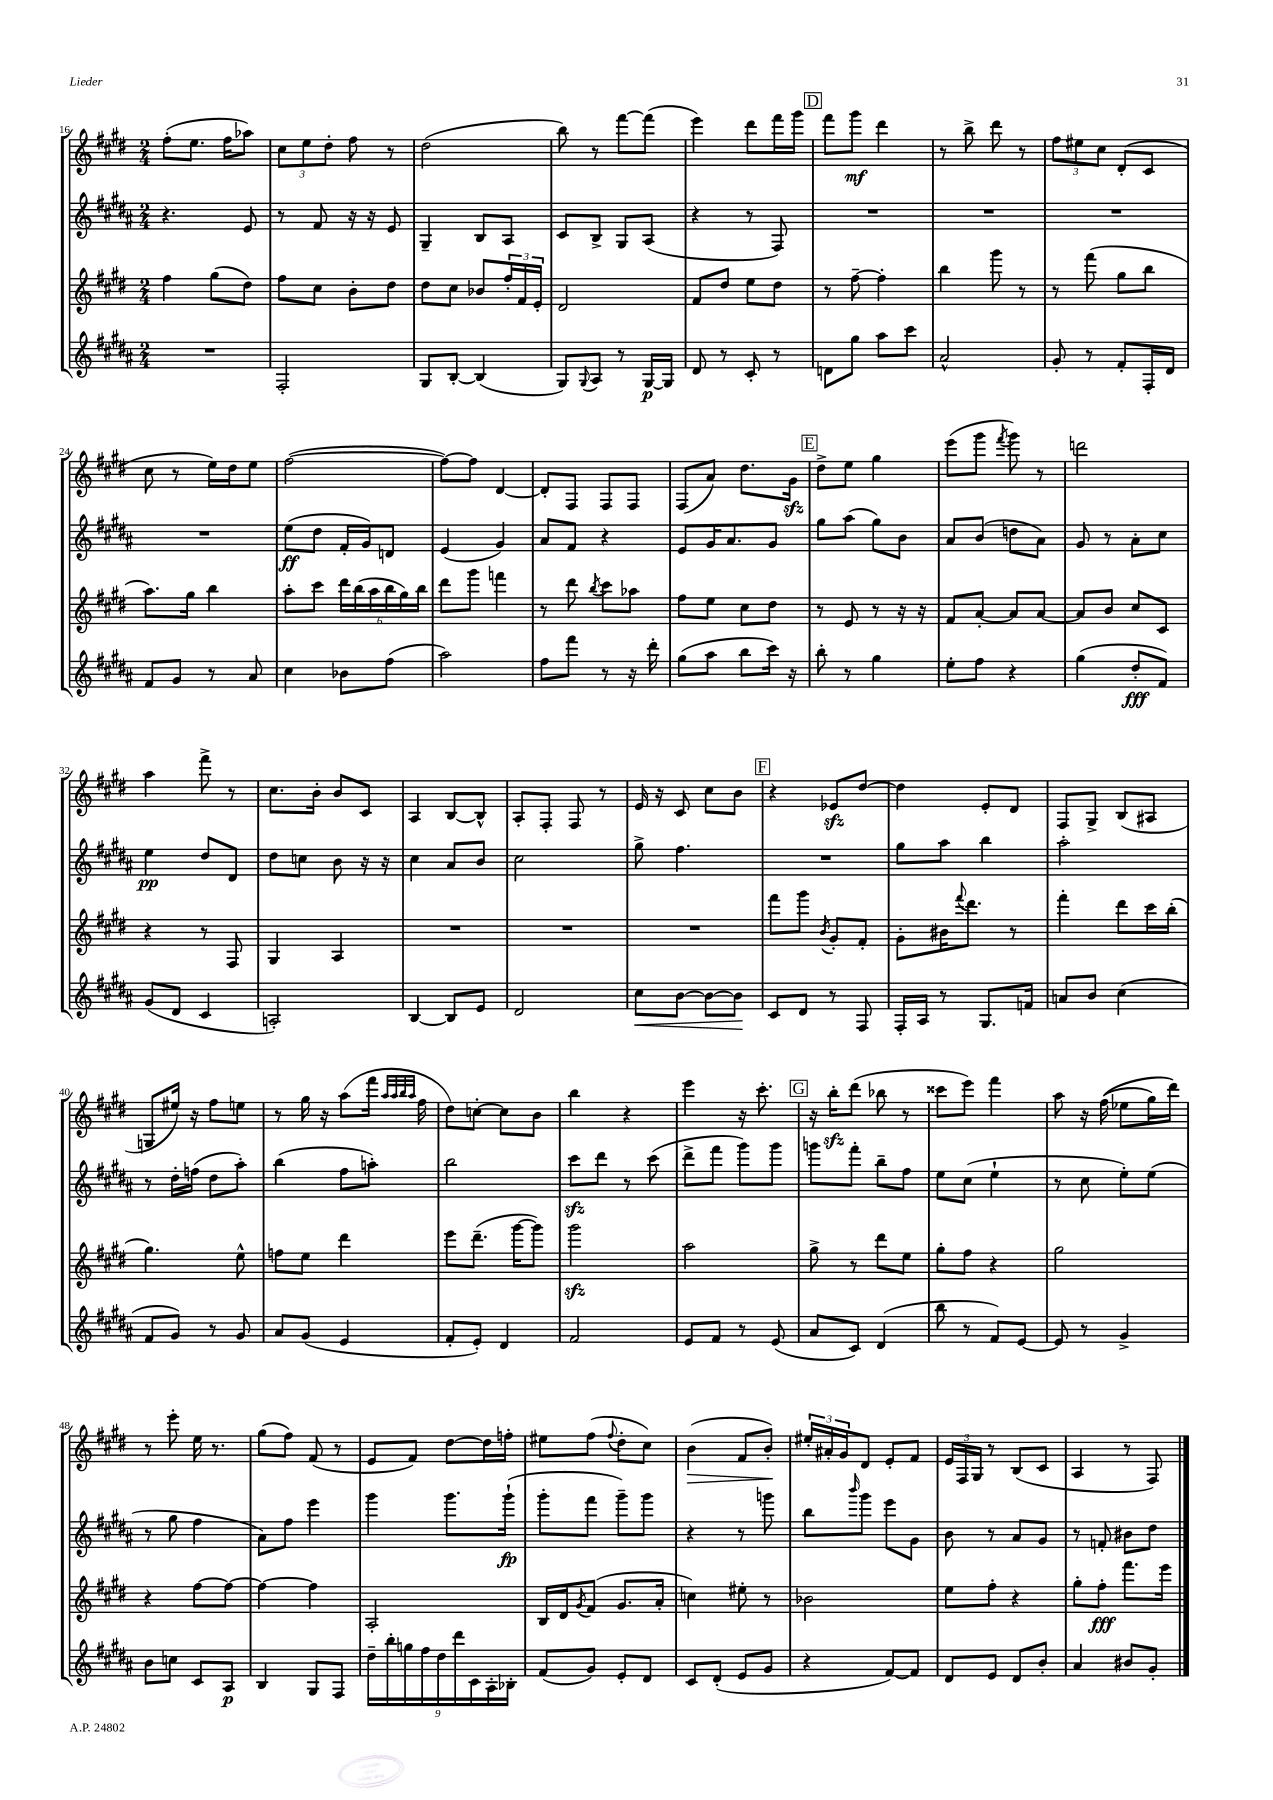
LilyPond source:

<<
\new StaffGroup <<
\new Staff = "s0" {
    \clef treble \key e \major \numericTimeSignature \time 2/4
    fis''8-.( e''8. fis''16 aes''8) |
    \tuplet 3/2 { cis''8 e''8 dis''8-. } fis''8 r8 |
    dis''2( |
    b''8) r8 fis'''8~ fis'''8( |
    e'''4) dis'''8 fis'''16 gis'''16 |
    \mark \markup { \box "D" } fis'''8 gis'''8\mf dis'''4 |
    r8 b''8-> dis'''8 r8 |
    \tuplet 3/2 { fis''8 eis''8 cis''8 } dis'8-.( cis'8 |
    cis''8 r8 e''16) dis''16 e''8 |
    fis''2~( |
    fis''8~) fis''8 dis'4~ |
    dis'8-. fis8 fis8 fis8 |
    fis8( a'8) dis''8. gis'16\sfz |
    \mark \markup { \box "E" } dis''8-> e''8 gis''4 |
    e'''8( gis'''8 \acciaccatura { fis'''8 } gis'''8) r8 |
    d'''2 |
    a''4 fis'''8-> r8 |
    cis''8. b'16-. b'8 cis'8 |
    a4 b8~ b8-^ |
    a8-. fis8-. fis8 r8 |
    e'16 r16 cis'8 cis''8 b'8 |
    \mark \markup { \box "F" } r4 ees'8\sfz dis''8~ |
    dis''4 e'8-. dis'8 |
    fis8 gis8-> b8( ais8 |
    g8 eis''16) r16 fis''8 e''8 |
    r8 gis''16 r16 a''8( fis'''16 \grace { a''32 a''32 b''32 a''32 } fis''16 |
    dis''8) c''8~-. c''8 b'8 |
    b''4 r4 |
    e'''4 r16 cis'''8.-. |
    \mark \markup { \box "G" } r16 b''16-.\sfz dis'''8( bes''8 r8 |
    cisis'''8 e'''8) fis'''4 |
    a''8 r16 fis''16(\( ees''8 gis''16) dis'''16\) |
    r8 e'''8-. e''16 r8. |
    gis''8( fis''8) fis'8( r8 |
    e'8 fis'8) dis''8~ dis''16 f''16-. |
    eis''8 fis''8( \appoggiatura { fis''8 } dis''8-. cis''8) |
    b'4\>( fis'8 b'8-.\!) |
    \tuplet 3/2 { eis''16-. ais'16-. gis'16 } dis'8 e'8-. fis'8 |
    \tuplet 3/2 { e'16 fis16 gis16 } r8 b8( cis'8 |
    a4 r8 fis8) \bar "|." |
}
\new Staff = "s1" {
    \clef treble \key b \major \numericTimeSignature \time 2/4
    r4. e'8 |
    r8 fis'8 r16 r16 e'8 |
    gis4-- b8 ais8 |
    cis'8 b8-> gis8 ais8( |
    r4 r8 fis8) |
    \mark \markup { \box "D" } R2 |
    R2 |
    R2 |
    R2 |
    e''8\ff( dis''8 fis'16-. gis'16) d'8 |
    e'4( gis'4) |
    ais'8 fis'8 r4 |
    e'8 gis'16 ais'8. gis'8 |
    \mark \markup { \box "E" } gis''8 ais''8( gis''8) b'8 |
    ais'8 b'8( d''8 ais'8) |
    gis'8 r8 ais'8-. cis''8 |
    e''4\pp dis''8 dis'8 |
    dis''8 c''8 b'8 r16 r16 |
    cis''4 ais'8 b'8 |
    cis''2 |
    gis''8-> fis''4. |
    \mark \markup { \box "F" } R2 |
    gis''8 ais''8 b''4 |
    ais''2-. |
    r8 dis''16-. f''16( dis''8 ais''8-.) |
    b''4( fis''8 a''8-.) |
    b''2 |
    cis'''8\sfz dis'''8 r8 cis'''8( |
    dis'''8-> fis'''8 gis'''8) gis'''8 |
    \mark \markup { \box "G" } g'''8 fis'''8-. b''8-- fis''8 |
    e''8 cis''8( e''4-! |
    r8 cis''8 e''8-.) e''8( |
    r8 gis''8 fis''4 |
    ais'8) fis''8 e'''4 |
    gis'''4 gis'''8. gis'''16-!\fp( |
    gis'''8-. fis'''8 gis'''8--) gis'''8 |
    r4 r8 g'''8 |
    b''8 \grace { b'''16 } gis'''8 e'''8 gis'8 |
    b'8 r8 ais'8 gis'8 |
    r8 f'8-. bis'8 dis''8 \bar "|." |
}
\new Staff = "s2" {
    \clef treble \key e \major \numericTimeSignature \time 2/4
    fis''4 gis''8( dis''8) |
    fis''8 cis''8 b'8-. dis''8 |
    dis''8 cis''8 bes'8 \tuplet 3/2 { fis''16-. fis'16 e'16-. } |
    dis'2 |
    fis'8 dis''8 e''8 dis''8 |
    \mark \markup { \box "D" } r8 fis''8~-- fis''4-. |
    b''4 gis'''8 r8 |
    r8 fis'''8( gis''8 b''8 |
    a''8.) gis''16 b''4 |
    a''8-. cis'''8 \tuplet 6/4 { dis'''16 b''16( a''16 b''16 gis''16) b''16 } |
    dis'''8 gis'''8 f'''4 |
    r8 dis'''8 \acciaccatura { b''8 } cis'''8 aes''8 |
    fis''8 e''8 cis''8 dis''8 |
    \mark \markup { \box "E" } r8 e'8 r8 r16 r16 |
    fis'8 a'8~-. a'8 a'8~ |
    a'8 b'8 cis''8 cis'8 |
    r4 r8 fis8 |
    gis4 a4 |
    R2 |
    R2 |
    R2 |
    \mark \markup { \box "F" } fis'''8 gis'''8 \acciaccatura { b'8 } gis'8-. fis'8-. |
    gis'8-. bis'16 \appoggiatura { fis'''8 } dis'''8. r8 |
    fis'''4-. dis'''8 cis'''16 b''16-.( |
    gis''4.) e''8-^ |
    f''8 e''8 dis'''4 |
    e'''8 dis'''8.--( gis'''16~ gis'''8) |
    gis'''2\sfz |
    a''2 |
    \mark \markup { \box "G" } gis''8-> r8 dis'''8 e''8 |
    gis''8-. fis''8 r4 |
    gis''2 |
    r4 fis''8~ fis''8~ |
    fis''4~ fis''4 |
    a2-. |
    b16 dis'16 \acciaccatura { gis'8 } fis'8( gis'8. a'16-. |
    c''4) eis''8-. r8 |
    bes'2 |
    e''8 fis''8-. r4 |
    gis''8-. fis''8-.\fff fis'''8. e'''16 \bar "|." |
}
\new Staff = "s3" {
    \clef treble \key b \major \numericTimeSignature \time 2/4
    R2 |
    fis2-. |
    gis8 b8~-. b4( |
    gis8) \appoggiatura { gis8 } ais8 r8 gis16~\p gis16 |
    dis'8 r8 cis'8-. r8 |
    \mark \markup { \box "D" } d'8 gis''8 ais''8 cis'''8 |
    ais'2-^ |
    gis'8-. r8 fis'8-. fis16-. dis'16 |
    fis'8 gis'8 r8 ais'8 |
    cis''4 bes'8 fis''8( |
    ais''2) |
    fis''8 fis'''8 r8 r16 dis'''16-. |
    gis''8( ais''8 b''8 cis'''16) r16 |
    \mark \markup { \box "E" } b''8-. r8 gis''4 |
    e''8-. fis''8 r4 |
    gis''4( dis''8-.\fff fis'8) |
    gis'8( dis'8 cis'4 |
    a2-.) |
    b4~ b8 e'8 |
    dis'2 |
    cis''8\< b'8~ b'8~ b'8\! |
    \mark \markup { \box "F" } cis'8 dis'8 r8 fis8 |
    fis16-. ais16 r8 gis8. f'16 |
    a'8 b'8 cis''4( |
    fis'8 gis'8) r8 gis'8 |
    ais'8 gis'8( e'4 |
    fis'8-. e'8-.) dis'4 |
    fis'2 |
    e'8 fis'8 r8 e'8( |
    \mark \markup { \box "G" } ais'8 cis'8) dis'4( |
    b''8 r8 fis'8) e'8~ |
    e'8 r8 gis'4-> |
    b'8 c''8 cis'8 ais8\p |
    b4 gis8 fis8 |
    \tuplet 9/8 { dis''16-- b''16-. g''16 fis''16 dis''16 dis'''16 cis'16 ais16-. bes16-. } |
    fis'8( gis'8) e'8-. dis'8 |
    cis'8 dis'8-.( e'8 gis'8 |
    r4 fis'8~) fis'8 |
    dis'8 e'8 dis'8 b'8-. |
    ais'4 bis'8 gis'8-. \bar "|." |
}
>>
>>
\layout { \context { \Score currentBarNumber = #16 } }
